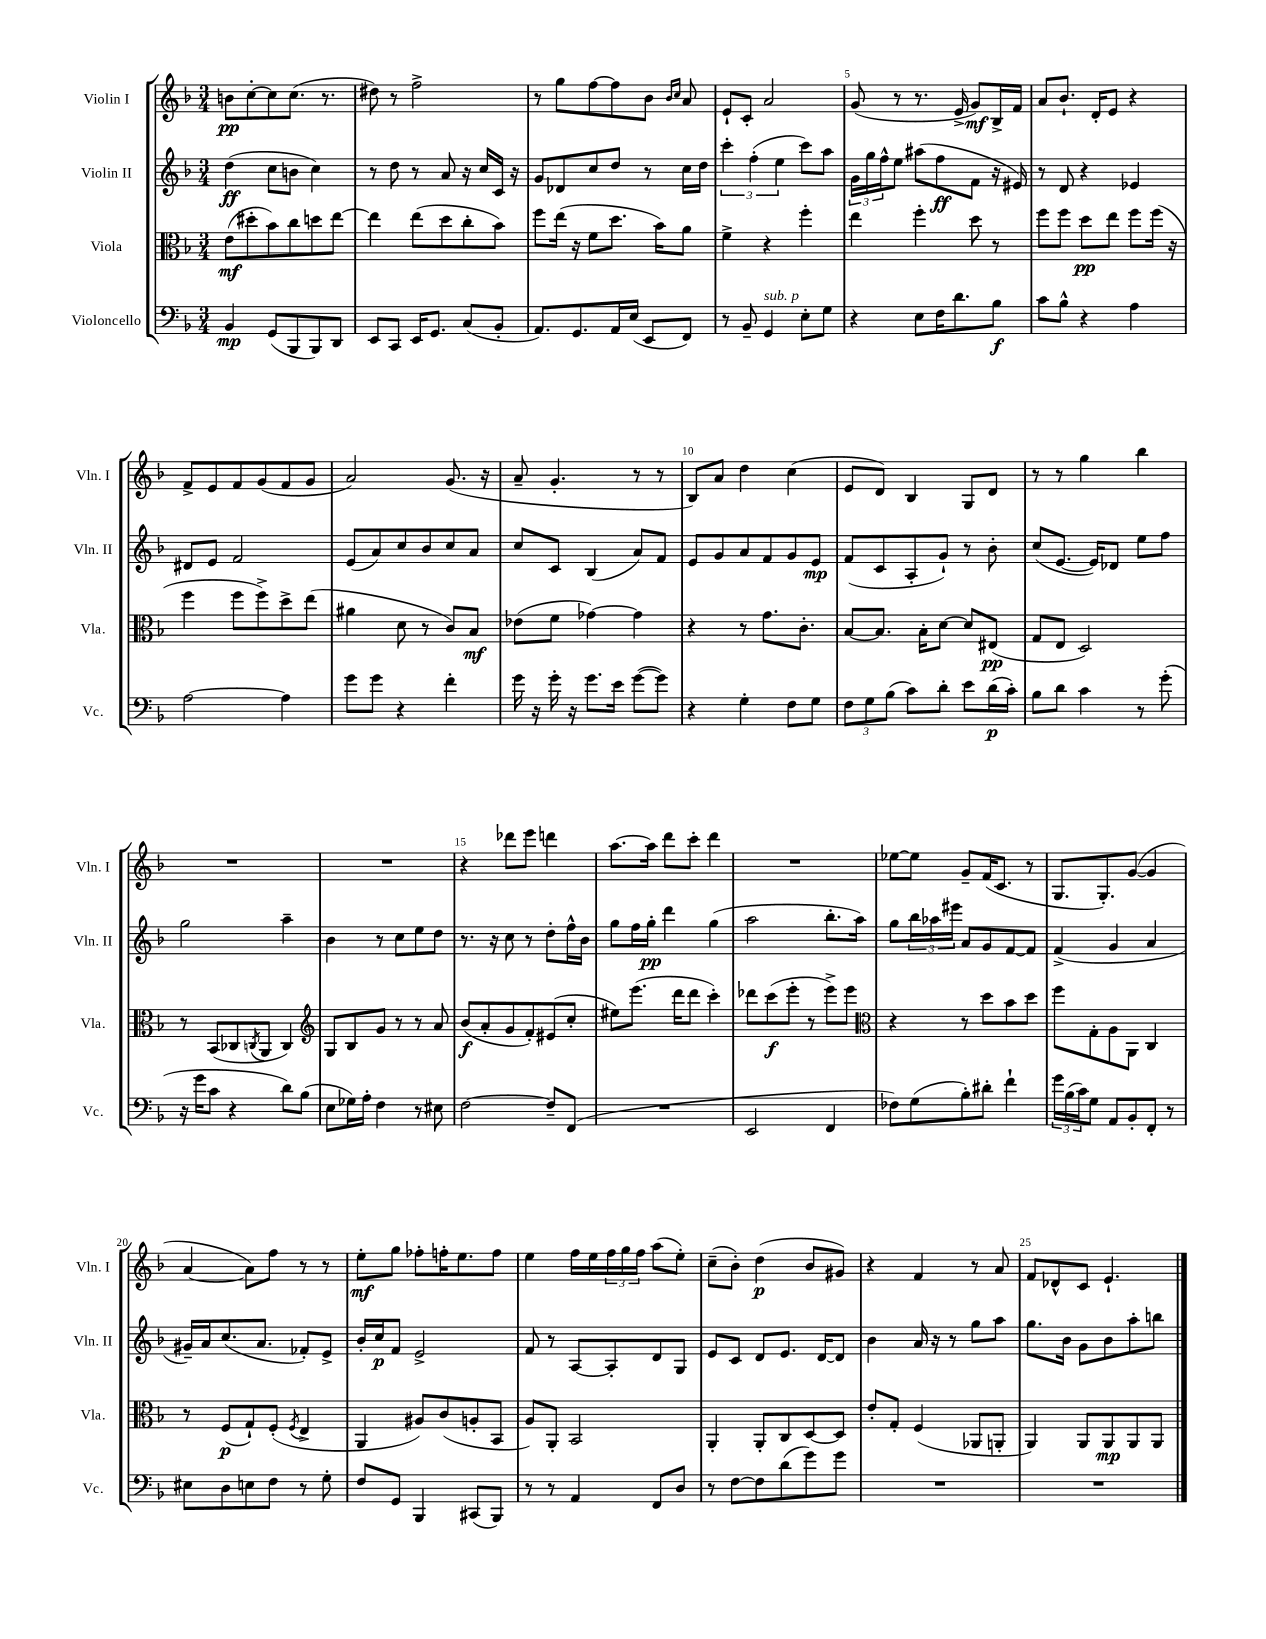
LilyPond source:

<<
\new StaffGroup <<
\new Staff = "s0" \with { instrumentName = "Violin I" shortInstrumentName = "Vln. I" } {
    \clef treble \key f \major \numericTimeSignature \time 3/4
    b'8\pp c''8~-. c''8 c''8.( r8. |
    dis''8) r8 f''2-> |
    r8 g''8 f''8~ f''8 bes'8 \grace { bes'16 c''16 } a'8 |
    e'8-! c'8-. a'2 |
    g'8( r8 r8. e'16-> g'8\mf) bes16-> f'16 |
    a'8 bes'8.-! d'16-. e'8 r4 |
    f'8-> e'8 f'8 g'8( f'8 g'8 |
    a'2) g'8.( r16 |
    a'8-- g'4.-. r8 r8 |
    bes8) a'8 d''4 c''4( |
    e'8 d'8) bes4 g8 d'8 |
    r8 r8 g''4 bes''4 |
    R2. |
    R2. |
    r4 des'''8 e'''8 d'''4 |
    a''8.~ a''16 d'''8 c'''8-. d'''4 |
    R2. |
    ees''8~ ees''8 g'8-- f'16( c'8. r8 |
    g8. g8.-.) g'8~( g'4 |
    a'4~ a'8) f''8 r8 r8 |
    e''8-.\mf g''8 fes''8-. f''16-. e''8. f''8 |
    e''4 f''16 e''16 \tuplet 3/2 { f''16 g''16 f''16 } a''8( e''8-.) |
    c''8--( bes'8-.) d''4\p( bes'8 gis'8) |
    r4 f'4 r8 a'8 |
    f'8 des'8-^ c'8 e'4.-! \bar "|." |
}
\new Staff = "s1" \with { instrumentName = "Violin II" shortInstrumentName = "Vln. II" } {
    \clef treble \key f \major \numericTimeSignature \time 3/4
    d''4\ff( c''8 b'8 c''4) |
    r8 d''8 r8 a'8 r16 c''16 c'16 r16 |
    g'8 des'8 c''8 d''8 r8 c''16 d''16 |
    \tuplet 3/2 { c'''4-. f''4-.( e''4 } c'''8) a''8 |
    \tuplet 3/2 { g'16 g''16 f''16-^ } e''8 ais''8( f''8\ff f'8 r16 eis'16) |
    r8 d'8 r4 ees'4 |
    dis'8 e'8 f'2 |
    e'8( a'8) c''8 bes'8 c''8 a'8 |
    c''8 c'8 bes4( a'8) f'8 |
    e'8 g'8 a'8 f'8 g'8 e'8\mp |
    f'8( c'8 a8-. g'8-!) r8 bes'8-. |
    c''8( e'8.~ e'16) des'8 e''8 f''8 |
    g''2 a''4-- |
    bes'4 r8 c''8 e''8 d''8 |
    r8. r16 c''8 r8 d''8-. f''16-^ bes'16 |
    g''8 f''16 g''16-.\pp d'''4 g''4( |
    a''2 bes''8.-. a''16) |
    g''8 \tuplet 3/2 { bes''16 aes''16 eis'''16 } a'8 g'8 f'8~ f'8 |
    f'4->( g'4 a'4 |
    gis'16--) a'16 c''8.( a'8. fes'8-.) e'8-> |
    bes'16-. c''16\p f'8 e'2-> |
    f'8 r8 a8~ a8-. d'8 g8 |
    e'8 c'8 d'8 e'8. d'16~ d'8 |
    bes'4 a'16 r16 r8 g''8 a''8 |
    g''8. bes'16 g'8 bes'8 a''8-. b''8 \bar "|." |
}
\new Staff = "s2" \with { instrumentName = "Viola" shortInstrumentName = "Vla." } {
    \clef alto \key f \major \numericTimeSignature \time 3/4
    e'8\mf( dis''8-. bes'8) c''8 d''8 e''8~ |
    e''4 e''8( d''8 c''8-. bes'8) |
    f''8 e''16( r16 f'8 d''8. bes'16) a'8 |
    f'4-> r4 f''4-. |
    e''4 f''4-. d''8 r8 |
    f''8 f''8 d''8\pp e''8 f''8 f''16( r16 |
    f''4 f''8 f''8->) d''8-> e''8( |
    ais'4 d'8 r8 c'8) bes8\mf |
    ees'8( f'8 ges'4~) ges'4 |
    r4 r8 g'8. c'8.-. |
    bes8~ bes8. bes16-. d'8~ d'8 eis8\pp( |
    g8 e8 d2) |
    r8 bes,8( ces8 \acciaccatura { c8 } a,8 c4) |
    \clef treble g8 bes8 g'8 r8 r8 a'8 |
    bes'8\f( a'8-. g'8 f'8-.) eis'8( c''8-. |
    eis''8) e'''8.( d'''16 d'''8 c'''4-.) |
    des'''8 c'''8\f( e'''8-. r8 e'''8->) e'''8 |
    \clef alto r4 r8 d''8 bes'8 d''8 |
    f''8 g8-. a8 a,8 c4 |
    r8 f8\p( g8-!) f8-.( \acciaccatura { f8 } e4-> |
    a,4 ais8) c'8( a8-. bes,8 |
    a8) a,8-. bes,2 |
    a,4-. a,8-. c8 d8~ d8 |
    e'8-. g8-. f4( aes,8 a,8-. |
    a,4) a,8 a,8\mp a,8 a,8 \bar "|." |
}
\new Staff = "s3" \with { instrumentName = "Violoncello" shortInstrumentName = "Vc." } {
    \clef bass \key f \major \numericTimeSignature \time 3/4
    bes,4\mp g,8( bes,,8 bes,,8) d,8 |
    e,8 c,8 e,16 g,8. c8( bes,8-. |
    a,8.) g,8. a,16 e16( e,8 f,8) |
    r8 bes,8-- g,4^\markup { \italic "sub. p" } e8-. g8 |
    r4 e8 f16 d'8. bes8\f |
    c'8 bes8-^ r4 a4 |
    a2~ a4 |
    g'8 g'8 r4 f'4-. |
    g'16 r16 g'16-. r16 g'8. e'16 g'8~( g'8) |
    r4 g4-. f8 g8 |
    \tuplet 3/2 { f8 g8 bes8( } c'8) d'8-. e'8 d'16\p( c'16-.) |
    bes8 d'8 c'4 r8 g'8-.( |
    r16 g'16 c'8 r4 d'8) bes8( |
    e8 ges16) a16-. f4 r8 eis8 |
    f2~ f8-- f,8( |
    R2. |
    e,2 f,4 |
    fes8) g8( bes8-.) dis'8-. f'4-! |
    \tuplet 3/2 { g'16 bes16( c'16) } g8 a,8 bes,8-. f,8-. r8 |
    eis8 d8 e8 f8 r8 g8-. |
    f8 g,8 bes,,4 cis,8( bes,,8) |
    r8 r8 a,4 f,8 d8 |
    r8 f8~ f8 d'8( g'8) g'8 |
    R2. |
    R2. \bar "|." |
}
>>
>>
\layout { \context { \Score \override BarNumber.break-visibility = ##(#f #t #t) barNumberVisibility = #(every-nth-bar-number-visible 5) } }
